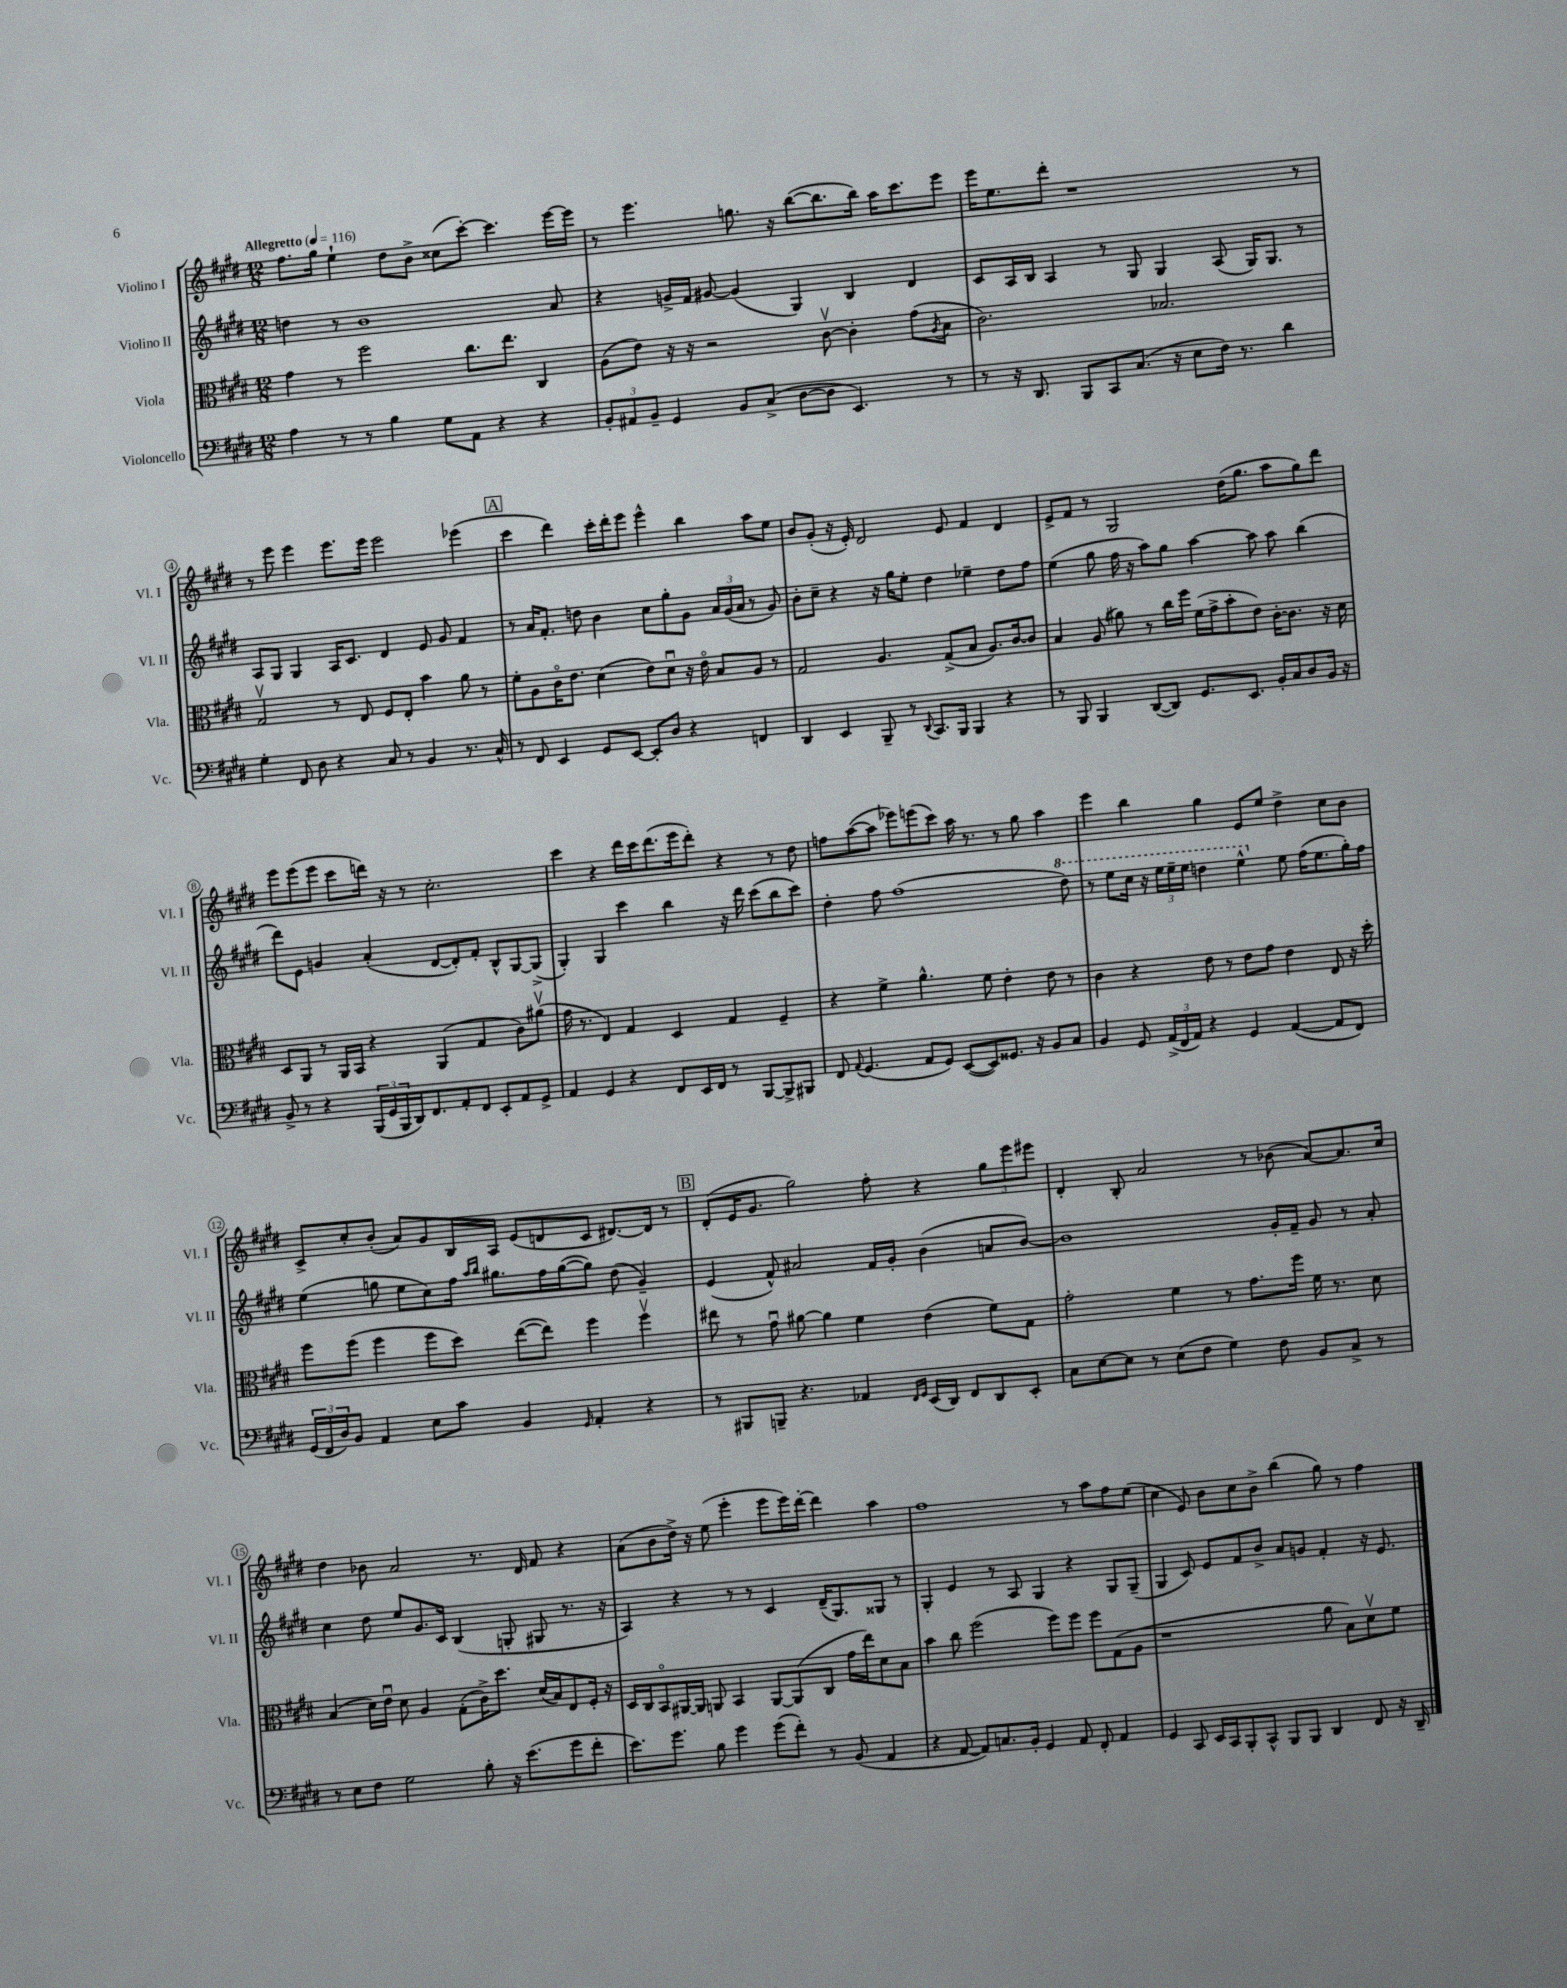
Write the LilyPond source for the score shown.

<<
\new StaffGroup <<
\new Staff = "s0" \with { instrumentName = "Violino I" shortInstrumentName = "Vl. I" } {
    \clef treble \key e \major \numericTimeSignature \time 12/8 \tempo "Allegretto" 4 = 116
    fis''8. gis''16 e''4-! dis''8 b'8-> cisis''8( cis'''8~-.) cis'''4. e'''16~ e'''16 |
    r8 e'''4. g''8. r16 b''8~( b''8. b''16) a''16 cis'''8. e'''8 |
    e'''16 e''8. dis'''8-. r1 r8 |
    r8 e'''8 e'''4 e'''8. e'''16 e'''2 ees'''4( |
    \mark \markup { \box "A" } cis'''4 dis'''4) cis'''16-. dis'''16-. e'''8 e'''4-^ b''4 a''8 e''8 |
    b'8 gis'8-.( r16 e'16-.) dis'2 e'8 fis'4 dis'4 |
    e'8-> fis'8 r8 gis2 dis''16( gis''8. a''8 gis''8) dis'''8 |
    e'''8 e'''8( e'''8 cis'''8 d'''16) r16 r8 cis''2.-. |
    cis'''4 r4 dis'''16 cis'''16 dis'''8.( e'''16 dis'''8-.) r4 r8 dis''8 |
    f''8 a''8~( a''8 ees'''8) e'''8( cis'''8) a''16 r8. r8 gis''8 a''4 |
    e'''4 b''4 gis''4 e'8 e''8 dis''4-> cis''8 b'8 |
    cis'8-> cis''8-. b'8-.( a'8) gis'8 b16 a16 e'8( d'8 cis'8 dis'8.~) dis'16 r8 |
    \mark \markup { \box "B" } dis'8-.( e'16 gis'8. gis''2) fis''8-. r4 \tuplet 3/2 { gis''8 e'''8 eis'''8 } |
    dis'4-. b8-. a'2 r8 bes'8( a'8~) a'8. cis''16 |
    dis''4 bes'8 a'2 r8. dis'16 fis'8 r4 |
    a'8( b'8 dis''16->) r16 e''8( e'''4-. e'''8 e'''16) dis'''16~-. dis'''4 a''4 |
    fis''1 r8 a''8 fis''8 e''8( |
    cis''4 e'8) b'8 cis''8 b'8-> b''4( gis''8) r8 fis''4 \bar "|." |
}
\new Staff = "s1" \with { instrumentName = "Violino II" shortInstrumentName = "Vl. II" } {
    \clef treble \key e \major \numericTimeSignature \time 12/8
    d''4 r8 b'1 a'8 |
    r4 g'16-> fis'16 gis'8~ gis'4( gis4) b4 dis'4 |
    cis'8 a16 b16 a4 r8 gis8 gis4 a8( gis16) gis8. r8 |
    a8 gis8 gis4 a16 cis'8. dis'4 e'8 gis'8 fis'4 |
    \mark \markup { \box "A" } r8 a'16 fis'8.-. d''8 b'4 cis''8 gis''8-. gis'8 \tuplet 3/2 { a'16 gis'16( a'16 } r8 gis'8) |
    b'8-. cis''8-- r4 r16 gis''16 e''8-. dis''4 ees''4-- dis''8 fis''8 |
    e''4( gis''8 fis''16 r16 a''8) gis''8 a''4~ a''8 a''8 b''4( |
    dis'''8) e'8 g'4 a'4-.( dis'8~ dis'8-.) fis'8-. b8-^ gis8~ gis8->( |
    gis4-.) gis4 cis'''4 b''4 r16 dis'''16 cis'''8( b''8 cis'''8) |
    dis''4-. fis''8 fis''1( \ottava #1 dis'''8) |
    r8 e'''8 cis'''16 r16 \tuplet 3/2 { e'''16 e'''16-- e'''16 } d'''4 e'''4-^ \ottava #0 e''8 fis''16( e''8. gis''16-.) fis''16 |
    e''4( g''8 e''8 cis''8) fis''16 \grace { a''16 b''16 } gis''8. fis''16 gis''16~( gis''8) dis''8( gis'4--) |
    \mark \markup { \box "B" } e'4( fis'8-^) ais'2 fis'16 gis'16-. b'4( a'8 b'8~) |
    b'1 gis'16-. fis'16-- gis'8 r8 a'8-. |
    cis''4 dis''8 e''8 gis'8. cis'16 b4( g8-. gis8 r8. r16 |
    a4) r4 r8 r8 cis'4 dis'16--( gis8.) gisis8 r8 |
    gis4-. e'4 r8 a8 gis4 r4 gis8 gis8--( |
    gis4 cis'8) e'8 fis'8 b'8-> a'8 g'8 fis'4-. r16 e'8. \bar "|." |
}
\new Staff = "s2" \with { instrumentName = "Viola" shortInstrumentName = "Vla." } {
    \clef alto \key e \major \numericTimeSignature \time 12/8
    gis'4 r8 fis''2 cis''8. e''8. cis4 |
    a8( e'8) r16 r16 r2 cis'8~\upbow cis'4-. gis'8( \acciaccatura { a8 } b8 |
    cis'2.) bes2. |
    gis2\upbow r8 e8 fis8 e8-. b'4 a'8 r8 |
    \mark \markup { \box "A" } fis'8-. a8 cis'16\flageolet e'8. dis'4( e'8) dis'8\downbow r16 e'16\flageolet b8 a8 r8 |
    gis2 a4. gis8->( b8 a8.) cis'16~ cis'8 |
    b4 a8( ais'8) r8 cis''16 fis''16 fis'16( gis'16-> b'8-. e'8) cis'16~-. cis'8. r16 dis'16 |
    dis8 a,8 r8 a,16 b,16 r4 a,4( gis4 cis'8) ais'8\upbow( |
    gis'16 r8. e4) gis4 dis4 gis4 fis4-- |
    r4 fis'4-> a'4.-^ fis'8 e'4-. e'8 r8 |
    cis'4 r4 e'8 r8 e'8 gis'8 e'4 e8 r16 dis''16-. |
    fis''8 fis''8( fis''4 fis''8 dis''8) e''8~( e''8) fis''4 fis''4\upbow |
    \mark \markup { \box "B" } eis''8 r8 gis'8\downbow ais'8~ ais'4 fis'4 e'4( fis'8) gis8 |
    gis'2-. fis'4 r8 gis'8. fis''16 fis'16 r8. dis'8 |
    b4( dis'16) e'16\downbow dis'8 a4 gis8-.( cis'16->) dis''8. dis'16( b16) e8 fis16-. r16 |
    dis16 cis16 b,8\flageolet ais,16~ ais,16 a,8 b,4 a,8~ a,8( cis8 gis'16 e''16) dis'8 b8 |
    b'4 cis''8 fis''2( fis''8) fis''8 fis''8 gis8( a8 |
    r1 a'8 b8) dis'8\upbow fis'8 \bar "|." |
}
\new Staff = "s3" \with { instrumentName = "Violoncello" shortInstrumentName = "Vc." } {
    \clef bass \key e \major \numericTimeSignature \time 12/8
    a4 r8 r8 b4 gis8 a,8 r4 r4 |
    \tuplet 3/2 { b,8-. ais,8 b,8-- } gis,4 b,8 cis8->( dis8~ dis8 e,4.) r8 |
    r8 r16 dis,8. b,,8 cis,8 cis8.( r16 e8 fis16) r8. dis'4 |
    gis4-. fis,8 dis8 r4 cis8 r8 b,4 r8. cis16-^ |
    \mark \markup { \box "A" } r8 fis,8 e,4 gis,8 e,8~ e,8-. dis8 r4 f,4 |
    dis,4 e,4 b,,8-- r8 \appoggiatura { dis,8 } cis,8. b,,16 b,,4 r4 |
    r8 b,,8 b,,4 dis,8~( dis,8) gis,8. e,8. b,16-. cis16 dis8 b,16 r16 |
    b,8-> r8 r4 \tuplet 3/2 { b,,16( gis,16 b,,16 } dis,16) fis,8. a,8-. fis,8 e,8-. a,8 gis,8-> |
    a,4 gis,4 r4 fis,8 e,16 fis,16 r8 b,,8~ b,,8-> bis,,8 |
    fis,8 \appoggiatura { a,8 } gis,4.( a,8 gis,8) e,8~( e,8) gisis,8. r16 b,8 cis8 |
    b,4 gis,8 \tuplet 3/2 { a,16->( fis,16 a,16) } r4 gis,4 a,4~( a,8 fis,8) |
    \tuplet 3/2 { gis,16( fis,16 dis16) } b,8 a,4 e8 cis'8 b,4 \grace { gis,16 } a,4-. r4 |
    \mark \markup { \box "B" } r8 bis,,8 b,,8-- r4. aes,4 \grace { fis,16 gis,16 } e,16( dis,16) fis,8 dis,8 e,8-. |
    cis8 e8~ e8 r8 e8( fis8 gis4) fis8 b,8 cis8-> r8 |
    r8 e8 fis8 gis2 b8-. r16 e'8.( gis'8 fis'8-. |
    e'8.) gis'8. b8 gis'4 gis'8( fis'8-.) r8 b,8( a,4 |
    r4 a,8~ a,8) c8. b,16-. gis,4 a,8 fis,8-. a,4 |
    gis,4 cis,8 e,16 cis,16 b,,8-. cis,8-^ b,,8 b,,8 dis,4 fis,8 r16 dis,16-- \bar "|." |
}
>>
>>
\layout { \context { \Score \override BarNumber.stencil = #(make-stencil-circler 0.1 0.3 ly:text-interface::print) } }
